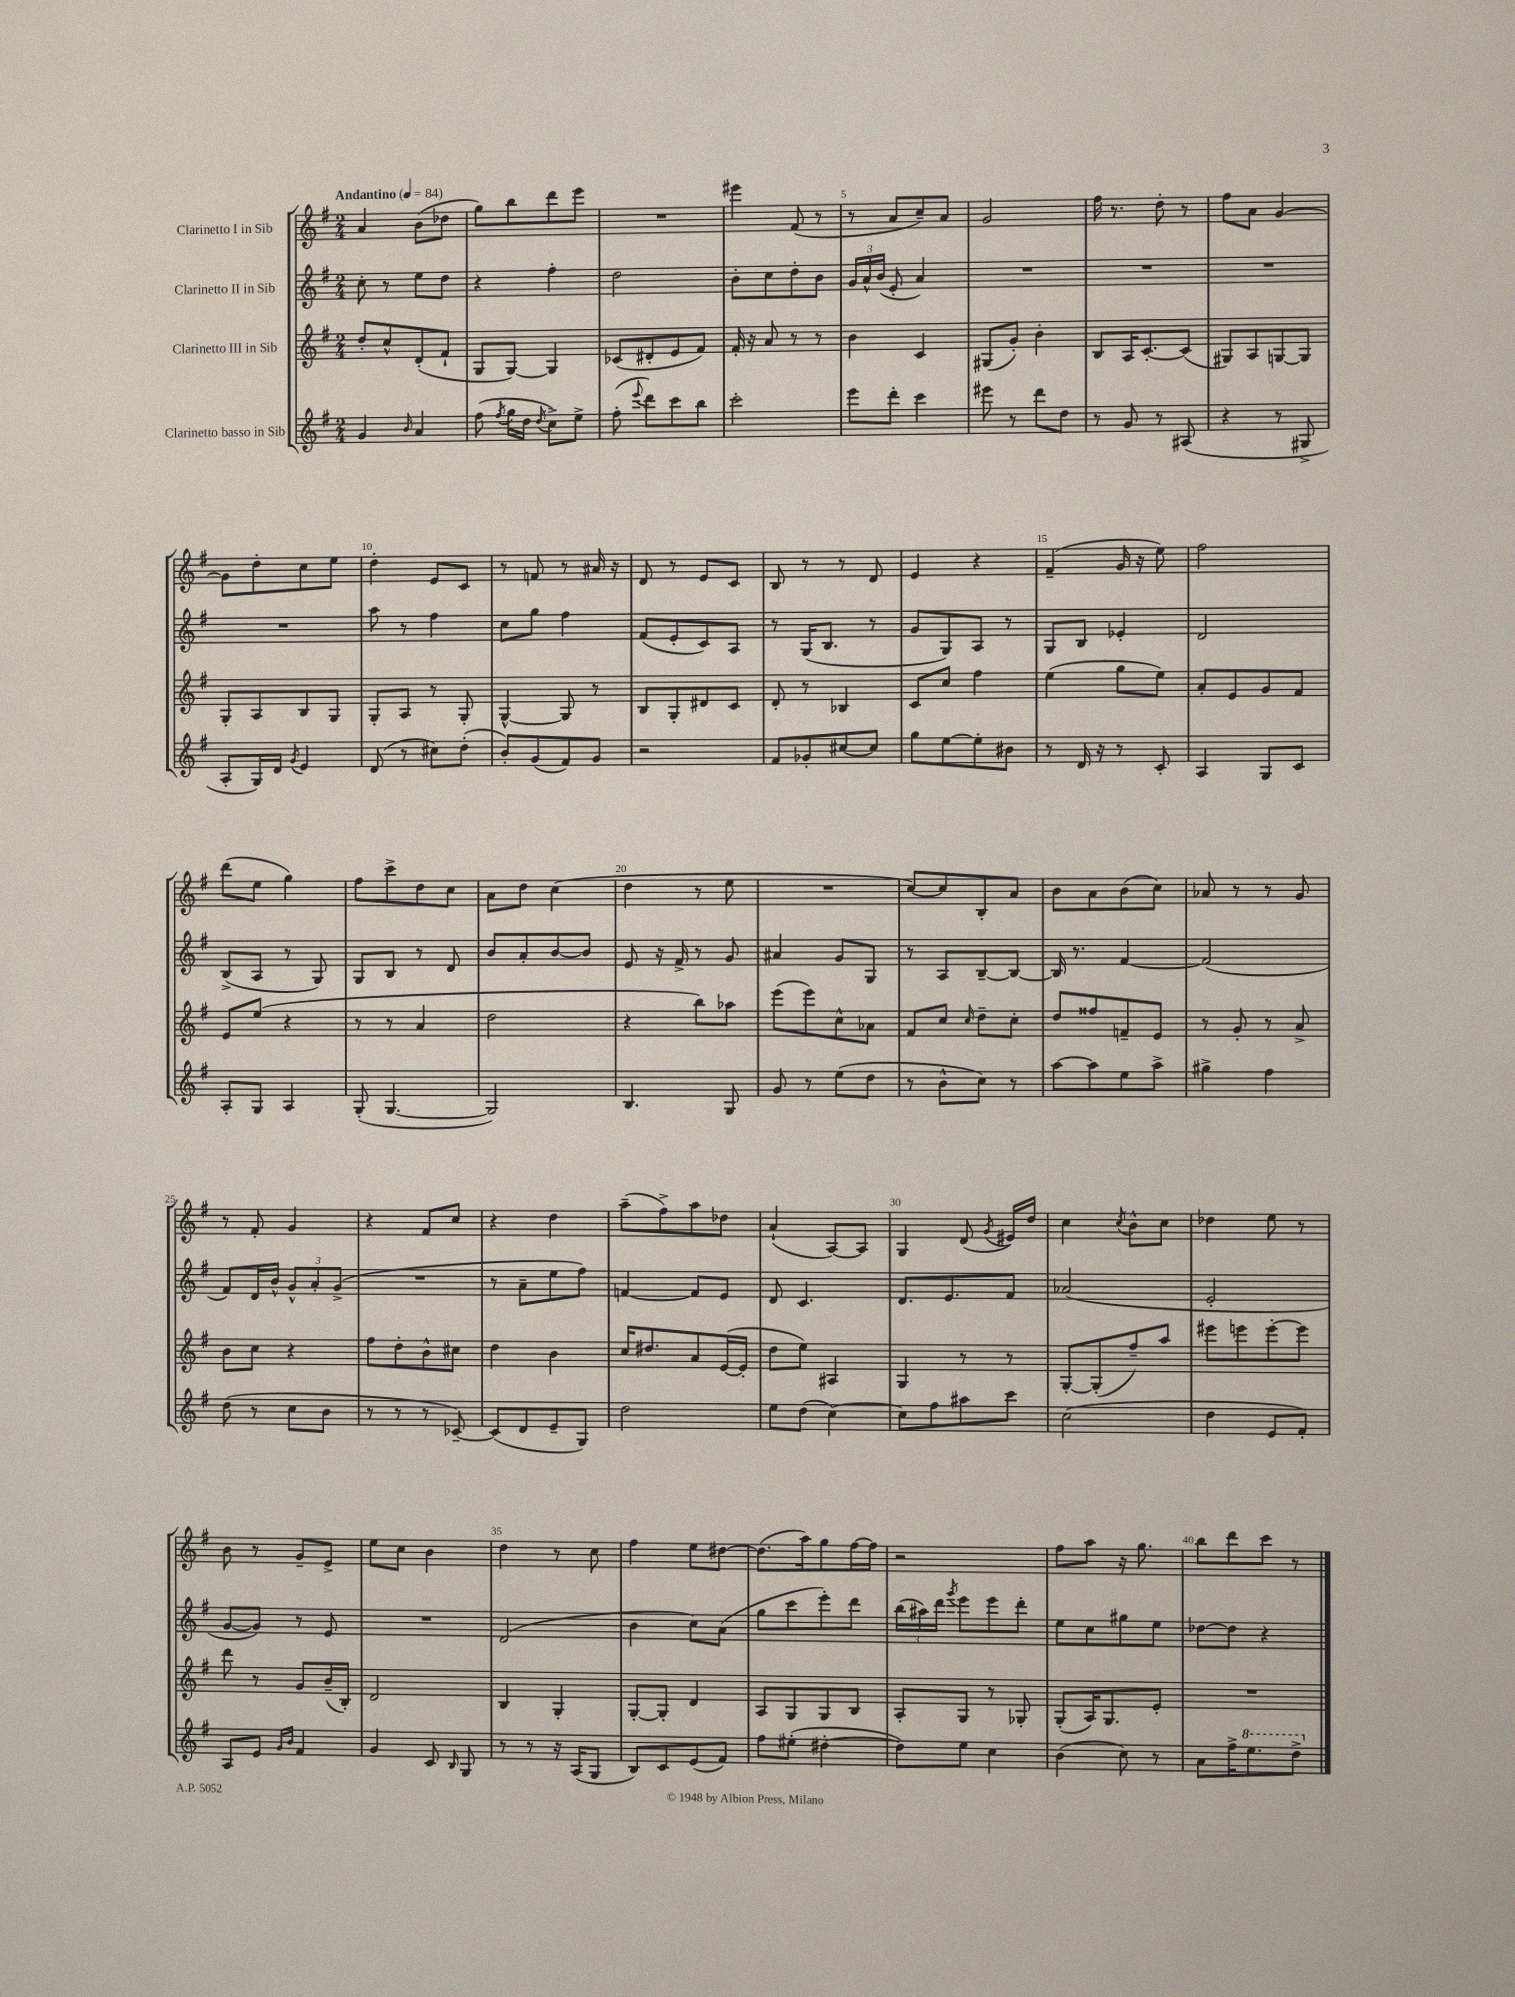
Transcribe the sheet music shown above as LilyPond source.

<<
\new StaffGroup <<
\new Staff = "s0" \with { instrumentName = "Clarinetto I in Sib" } {
    \clef treble \key g \major \numericTimeSignature \time 2/4 \tempo "Andantino" 4 = 84
    \autoBeamOff a'4 b'8[( des''8] |
    g''8[) b''8 d'''8 e'''8] |
    R2 |
    eis'''4 fis'8( r8 |
    r8 a'8[ c''8--) a'8] |
    g'2 |
    fis''16 r8. d''8-. r8 |
    fis''8[ a'8] g'4~ |
    g'8[ d''8-. c''8 e''8] |
    d''4-. e'8[ c'8] |
    r8 f'8 r8 ais'16 r16 |
    d'8 r8 e'8[ c'8] |
    b8 r8 r8 d'8 |
    e'4 r4 |
    fis'4--( g'16 r16 e''8) |
    fis''2 |
    d'''8[( e''8] g''4) |
    fis''8[ c'''8-> d''8 c''8] |
    a'8[ d''8] c''4( |
    d''4 r8 e''8 |
    R2 |
    c''8[~) c''8 b8-. a'8] |
    b'8[ a'8 b'8( c''8]) |
    aes'8 r8 r8 g'8 |
    r8 fis'8-. g'4 |
    r4 fis'8[ c''8] |
    r4 d''4 |
    a''8[--( fis''8->) a''8 des''8] |
    a'4-!( a8[~) a8] |
    g4 d'8( \acciaccatura { g'8 } eis'16[) d''16] |
    c''4 \acciaccatura { c''8 } b'8[-^ c''8] |
    des''4 e''8 r8 |
    b'8 r8 g'8[-- e'8]-> |
    e''8[ c''8] b'4 |
    d''4 r8 c''8 |
    fis''4 e''8[ dis''8]~ |
    dis''8.[( a''16) g''8 fis''16~ fis''16] |
    r2 |
    fis''8[ a''8] r16 g''8. |
    b''8[ d'''8 c'''8] r8 \bar "|." |
}
\new Staff = "s1" \with { instrumentName = "Clarinetto II in Sib" } {
    \clef treble \key g \major \numericTimeSignature \time 2/4
    \autoBeamOff c''8-. r8 e''8[ d''8] |
    r4 fis''4-. |
    d''2 |
    b'8[-. c''8 d''8-. b'8] |
    \tuplet 3/2 { g'16[ a'16-^ b'16]( } e'8-. a'4) |
    R2 |
    R2 |
    R2 |
    R2 |
    a''8 r8 fis''4 |
    c''8[ g''8] fis''4 |
    fis'8[( e'8-. c'8) a8] |
    r8 g16[( b8.] r8 |
    g'8[ g8) a8] r8 |
    g8[ b8] ees'4-. |
    d'2 |
    b8[->( a8] r8 g8) |
    g8[ b8] r8 d'8 |
    b'8[ a'8-. b'8~ b'8] |
    e'8 r16 fis'16-> r8 g'8 |
    ais'4 g'8[ g8] |
    r8 a8[ b8~-- b8]~ |
    b16 r8. fis'4~ |
    fis'2( |
    fis'8[) d'16 b'16]-^ \tuplet 3/2 { g'8[-^ a'8-. g'8]->( } |
    R2 |
    r8 a'8[-- e''8 fis''8]) |
    f'4~ f'8[ e'8] |
    d'8 c'4. |
    d'8.[ e'8. fis'8] |
    aes'2( |
    e'2-. |
    g'8[~ g'8]) r8 e'8 |
    R2 |
    d'2( |
    b'4 c''8[) a'8]( |
    g''8[ c'''8 e'''8-.) d'''8] |
    \tuplet 3/2 { b''16[( ais''16) d'''16] } \acciaccatura { g'''8 } e'''8[ e'''8 d'''8]-. |
    e''8[ c''8 gis''8 e''8] |
    des''8[~ des''8] r4 \bar "|." |
}
\new Staff = "s2" \with { instrumentName = "Clarinetto III in Sib" } {
    \clef treble \key g \major \numericTimeSignature \time 2/4
    \autoBeamOff d''8[-. c''8-^ d'8-.( fis'8]-! |
    g8[ g8]~) g4 |
    ces'8[( dis'8-. e'8 fis'8]) |
    fis'16-. r16 a'8 r8 r8 |
    b'4 c'4 |
    gis8[( g'8]-.) b'4-. |
    b8[ a16 c'8.~-. c'8]( |
    gis8[) a8 g8~ g8] |
    g8[-. a8 b8 g8] |
    g8[-. a8] r8 g8-. |
    g4~-^ g8 r8 |
    b8[ g8-. dis'8 c'8] |
    d'8-. r8 bes4 |
    c'8[ c''8] fis''4 |
    e''4( g''8[ e''8]) |
    a'8[-. e'8 g'8 fis'8] |
    e'8[ e''8]( r4 |
    r8 r8 a'4 |
    d''2 |
    r4 b''8[) aes''8] |
    e'''8[( e'''8) c''8-^ aes'8] |
    fis'8[ c''8] \grace { c''16 } d''8[-- c''8]-. |
    d''8[ fisis''8 f'8-- e'8] |
    r8 g'8-. r8 a'8-> |
    b'8[ c''8] r4 |
    fis''8[ d''8-. b'8-^ cis''8] |
    d''4 b'4 |
    c''16[ dis''8. a'8 e'16~( e'16]-. |
    d''8[ e''8]) ais4 |
    g4 r8 r8 |
    g8[~-. g8-.( fis''8--) a''8] |
    eis'''8[ e'''8 e'''8~-. e'''8] |
    d'''8 r8 g'8[ b'16--( b16]-.) |
    d'2 |
    b4 g4-. |
    g8[~-. g8]-. d'4 |
    a8[ g8 g8 b8] |
    a8[-. g8] r8 ges8-. |
    g8[-.( a16) g8. e'8]-. |
    R2 \bar "|." |
}
\new Staff = "s3" \with { instrumentName = "Clarinetto basso in Sib" } {
    \clef treble \key g \major \numericTimeSignature \time 2/4
    \autoBeamOff g'4 \grace { b'16 } a'4 |
    fis''8( \acciaccatura { fis''8 } g''16[ d''16] \acciaccatura { d''8 } c''8[->) e''8]-> |
    fis''8-.( \appoggiatura { e'''8 } d'''8[) c'''8 b''8] |
    c'''2-. |
    e'''8[ d'''8]-. c'''4 |
    eis'''8 r8 d'''8[ d''8] |
    r8 g'8 r8 ais8( |
    r4 r8 gis8-> |
    a8[-. g16) d'16] \acciaccatura { g'8 } e'4 |
    d'8( r8 cis''8[) d''8]-.( |
    b'8[-.) g'8( fis'8) g'8] |
    r2 |
    fis'8[ ges'8-. cis''8~ cis''8] |
    g''8[ e''8~ e''8-. bis'8] |
    r8 d'16 r16 r8 c'8-. |
    a4 g8[ c'8] |
    a8[-. g8] a4 |
    g8-.( g4.~ |
    g2) |
    b4. g8 |
    g'8 r8 e''8[( d''8] |
    r8 b'8[-^ c''8]) r8 |
    a''8[~ a''8 e''8 a''8]-> |
    gis''4-> fis''4 |
    d''8( r8 c''8[ b'8] |
    r8 r8 r8 ces'8~--) |
    ces'8[( d'8 e'8-- g8]) |
    d''2 |
    e''8[ d''8]( c''4~) |
    c''8[ fis''8 ais''8 c'''8] |
    c''2( |
    d''4 e'8[ fis'8]-.) |
    a8[ e'8] \grace { g'16[ b'16] } fis'4 |
    g'4 c'8 \grace { b16 } g8 |
    r8 r8 r16 a16[( g8] |
    b8[) c'8 e'8( fis'8]) |
    fis''8[ eis''8]-.( dis''4~-. |
    dis''8[) e''8] c''4 |
    b'4( c''8) r8 |
    a'8[ fis''16-> \ottava #1 e'''8. d'''8]-> \ottava #0 \bar "|." |
}
>>
>>
\layout { \context { \Score \override BarNumber.break-visibility = ##(#f #t #t) barNumberVisibility = #(every-nth-bar-number-visible 5) } }
